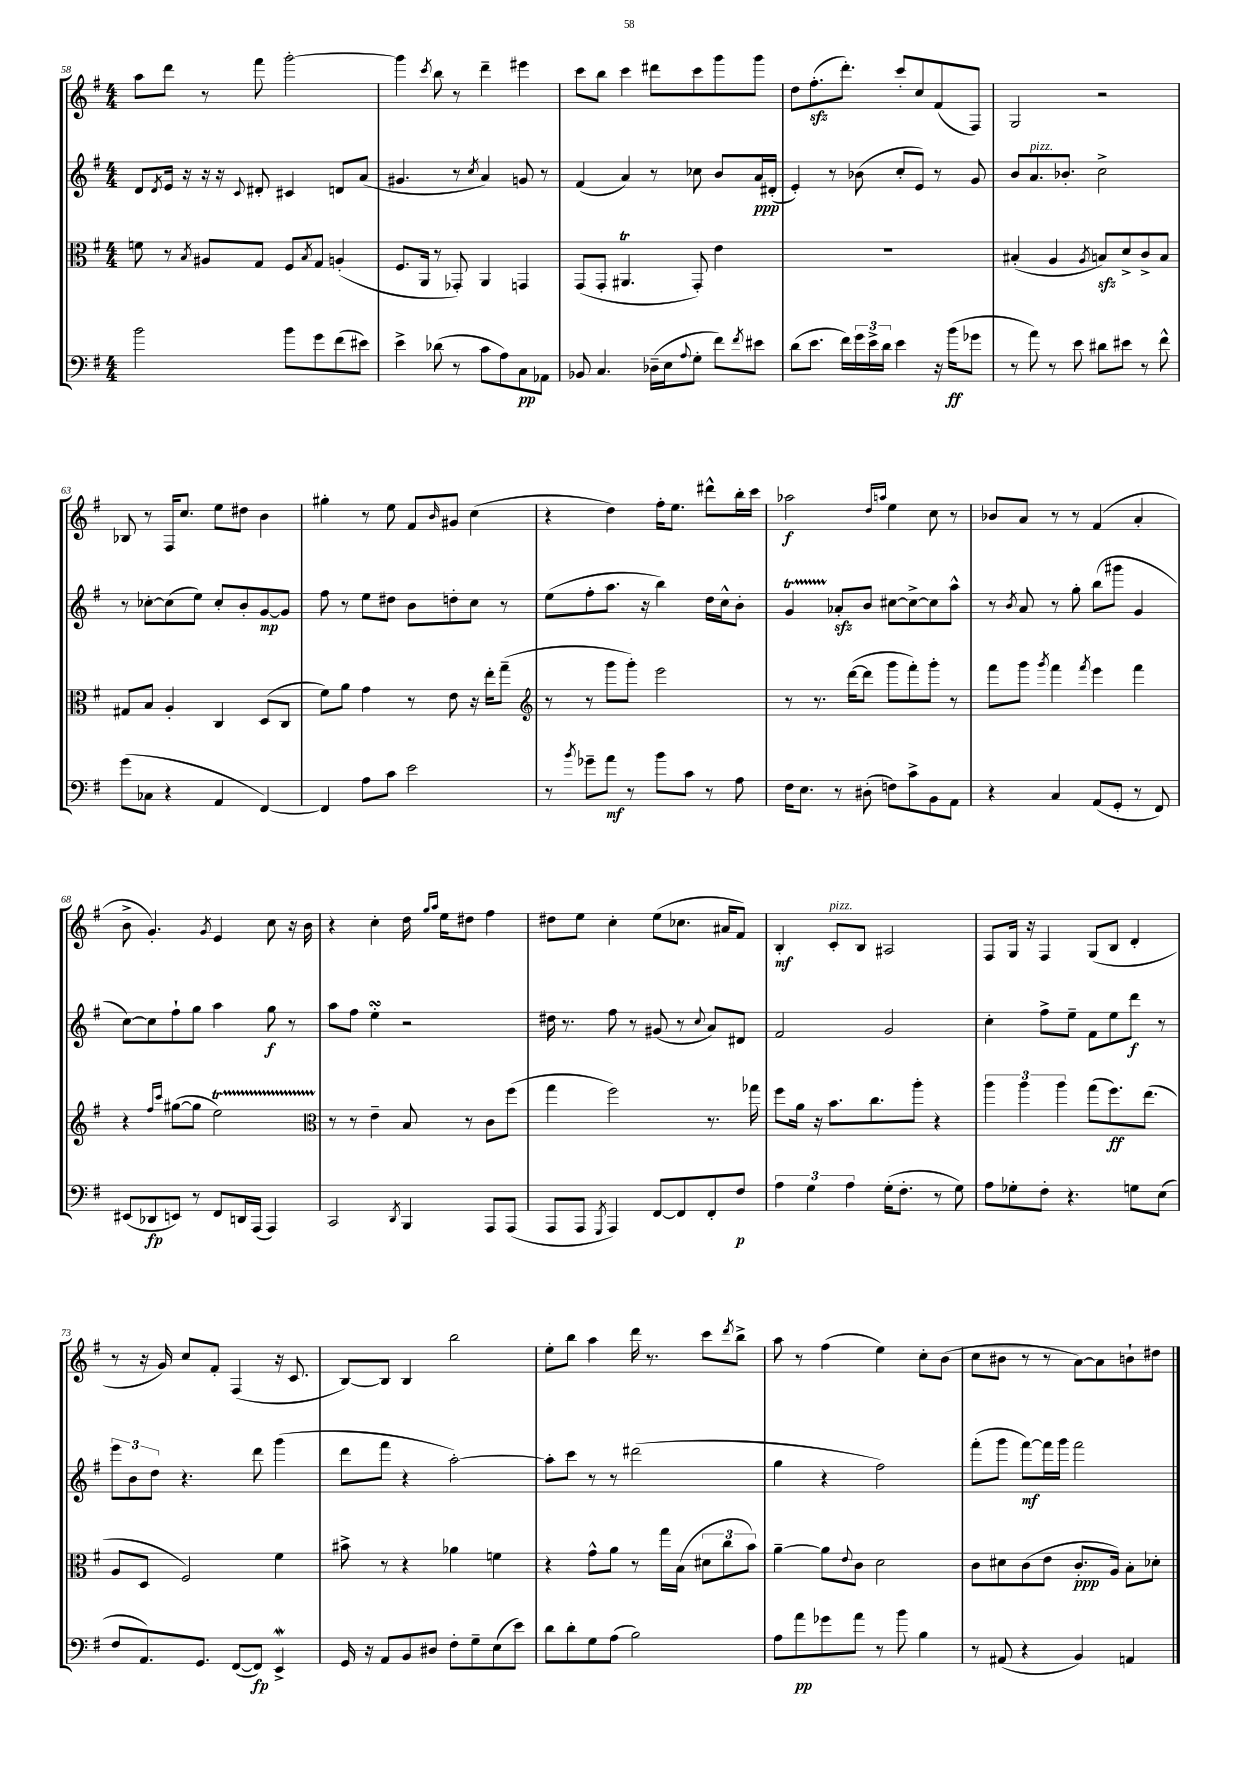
<<
\new StaffGroup <<
\new Staff = "s0" {
    \clef treble \key g \major \numericTimeSignature \time 4/4
    a''8 d'''8 r8 fis'''8 g'''2~-. |
    g'''4 \acciaccatura { c'''8 } b''8 r8 d'''4-- eis'''4 |
    c'''8 b''8 c'''4 dis'''8 c'''8 g'''8 g'''8 |
    d''8 fis''8.-.\sfz( d'''8.-.) c'''8-. c''8 fis'8( fis8) |
    g2 r2 |
    bes8 r8 fis16 c''8. e''8 dis''8 b'4 |
    gis''4-. r8 e''8 fis'8 \grace { b'16 } gis'8 c''4( |
    r4 d''4) fis''16-. e''8. dis'''8-^ b''16-. c'''16 |
    aes''2\f \grace { d''16 a''16 } e''4 c''8 r8 |
    bes'8 a'8 r8 r8 fis'4( a'4-. |
    b'8-> g'4.-.) \acciaccatura { g'8 } e'4 c''8 r16 b'16 |
    r4 c''4-. d''16 \grace { g''16 a''16 } e''16 dis''8 fis''4 |
    dis''8 e''8 c''4-. e''8( ces''8. ais'16 fis'8) |
    b4-.\mf c'8-.^\markup { \italic "pizz." } b8 ais2 |
    fis8 g16 r16 fis4 g8( b8 d'4-. |
    r8 r16 g'16) c''8 fis'8-. fis4( r16 c'8. |
    b8~) b8 b4 b''2 |
    e''8-. b''8 a''4 d'''16 r8. c'''8 \acciaccatura { d'''8 } b''8-> |
    a''8 r8 fis''4( e''4) c''8-. b'8( |
    c''8 bis'8 r8 r8 a'8~) a'8 b'8-! dis''8 \bar "|." |
}
\new Staff = "s1" {
    \clef treble \key g \major \numericTimeSignature \time 4/4
    d'8 \acciaccatura { d'8 } e'16 r16 r16 r16 \appoggiatura { c'8 } dis'8-. cis'4 d'8 a'8( |
    gis'4. r8 \acciaccatura { c''8 } a'4) g'8 r8 |
    fis'4( a'4) r8 ces''8 b'8 a'16\ppp dis'16-.( |
    e'4-.) r8 bes'8( c''8-. e'8) r8 g'8 |
    b'8 a'8.^\markup { \italic "pizz." } bes'8.-. c''2-> |
    r8 ces''8~-. ces''8( e''8) ces''8-. b'8-. g'8~\mp g'8 |
    fis''8 r8 e''8 dis''8 b'8 d''8-. c''8 r8 |
    e''8( fis''8-. a''8. r16 b''4) d''16 c''16-^ b'8-. |
    g'4\startTrillSpan aes'8-.\stopTrillSpan\sfz b'8 cis''8~ cis''8~-> cis''8 a''8-^ |
    r8 \acciaccatura { b'8 } a'8 r8 g''8-. b''8( gis'''8 g'4 |
    c''8~) c''8 fis''8-! g''8 a''4 g''8\f r8 |
    a''8 fis''8 e''4-.\turn r2 |
    dis''16 r8. fis''8 r8 gis'8( r8 \appoggiatura { c''8 } a'8) dis'8 |
    fis'2 g'2 |
    c''4-. fis''8-> e''8-- fis'8 e''8 d'''8\f r8 |
    \tuplet 3/2 { e'''8 b'8 d''8 } r4. d'''8 g'''4( |
    d'''8 fis'''8 r4 a''2~-.) |
    a''8-. c'''8 r8 r8 dis'''2( |
    g''4 r4 fis''2) |
    fis'''8-.( g'''8 fis'''8~\mf) fis'''16 g'''16 fis'''2 \bar "|." |
}
\new Staff = "s2" {
    \clef alto \key g \major \numericTimeSignature \time 4/4
    f'8 r8 \acciaccatura { b8 } ais8 g8 fis8 \acciaccatura { b8 } g8 a4-.( |
    fis8. a,16 r8 ges,8-.) a,4 g,4 |
    g,8( g,8-. ais,4.\trill g,8-.) e'4 |
    R1 |
    bis4-.( a4 \acciaccatura { a8 } b8\sfz) d'8-> c'8-> b8 |
    gis8 b8 a4-. c4 d8( c8 |
    fis'8) a'8 g'4 r8 e'8 r16 e''16-. g''8--( |
    \clef treble r8 r8 g'''8 g'''8-.) e'''2 |
    r8 r8. d'''16~( d'''8 g'''8 fis'''8-.) g'''8-. r8 |
    fis'''8 g'''8 \acciaccatura { g'''8 } fis'''4 \acciaccatura { fis'''8 } e'''4 fis'''4 |
    r4 \grace { fis''16 c'''16 } gis''8~( gis''8 e''2\startTrillSpan) |
    \clef alto r8\stopTrillSpan r8 e'4-- b8 r8 c'8 fis''8( |
    g''4 fis''2) r8. ges''16 |
    fis''8 a'16 r16 b'8. c''8. a''8-. r4 |
    \tuplet 3/2 { a''4 a''4 a''4 } g''8( fis''8.\ff) e''8.( |
    a8 d8 fis2) fis'4 |
    bis'8-> r8 r4 aes'4 f'4 |
    r4 g'8-^ a'8 r8 g''16 b16( \tuplet 3/2 { dis'8 c''8 b'8) } |
    a'4~-- a'8 \appoggiatura { e'8 } c'8 d'2 |
    c'8 dis'8 c'8( e'8 c'8.-.\ppp a16) b8-. des'8-. \bar "|." |
}
\new Staff = "s3" {
    \clef bass \key g \major \numericTimeSignature \time 4/4
    b'2 b'8 g'8 fis'8( eis'8) |
    e'4-> des'8( r8 c'8 a8) c8\pp aes,8 |
    bes,8 c4. des16--( e16 \appoggiatura { a8 } g8-. fis'8) \acciaccatura { fis'8 } eis'8 |
    d'8( e'8. fis'16) \tuplet 3/2 { g'16 e'16-> d'16 } e'4 r16 b'16\ff( ges'8 |
    r8 a'8) r8 e'8 dis'8 eis'8 r8 fis'8-^ |
    g'8( ces8 r4 a,4 fis,4~) |
    fis,4 a8 c'8 e'2 |
    r8 \acciaccatura { b'8 } ges'8-- a'8\mf r8 b'8 c'8 r8 a8 |
    fis16 e8. r8 dis8-.( f8) c'8-> b,8 a,8 |
    r4 c4 a,8( g,8-. r8 fis,8) |
    eis,8( des,8\fp e,8) r8 fis,8 d,16 a,,16( a,,4) |
    c,2 \acciaccatura { d,8 } b,,4 a,,8 a,,8( |
    a,,8 a,,8 \acciaccatura { g,,8 } a,,4) fis,8~ fis,8 fis,8-. fis8\p |
    \tuplet 3/2 { a4 g4 a4 } g16-.( fis8.-. r8 g8) |
    a8 ges8-. fis8-. r4. g8 e8( |
    fis8 a,8.) g,8. fis,8~( fis,8\fp) e,4->\mordent |
    g,16 r16 a,8 b,8 dis8 fis8-. g8-- e8( e'8) |
    d'8 d'8-. g8 a8( b2) |
    a8 a'8\pp ges'8 a'8 r8 b'8 b4 |
    r8 ais,8( r4 b,4) a,4 \bar "|." |
}
>>
>>
\layout { \context { \Score currentBarNumber = #58 } }
